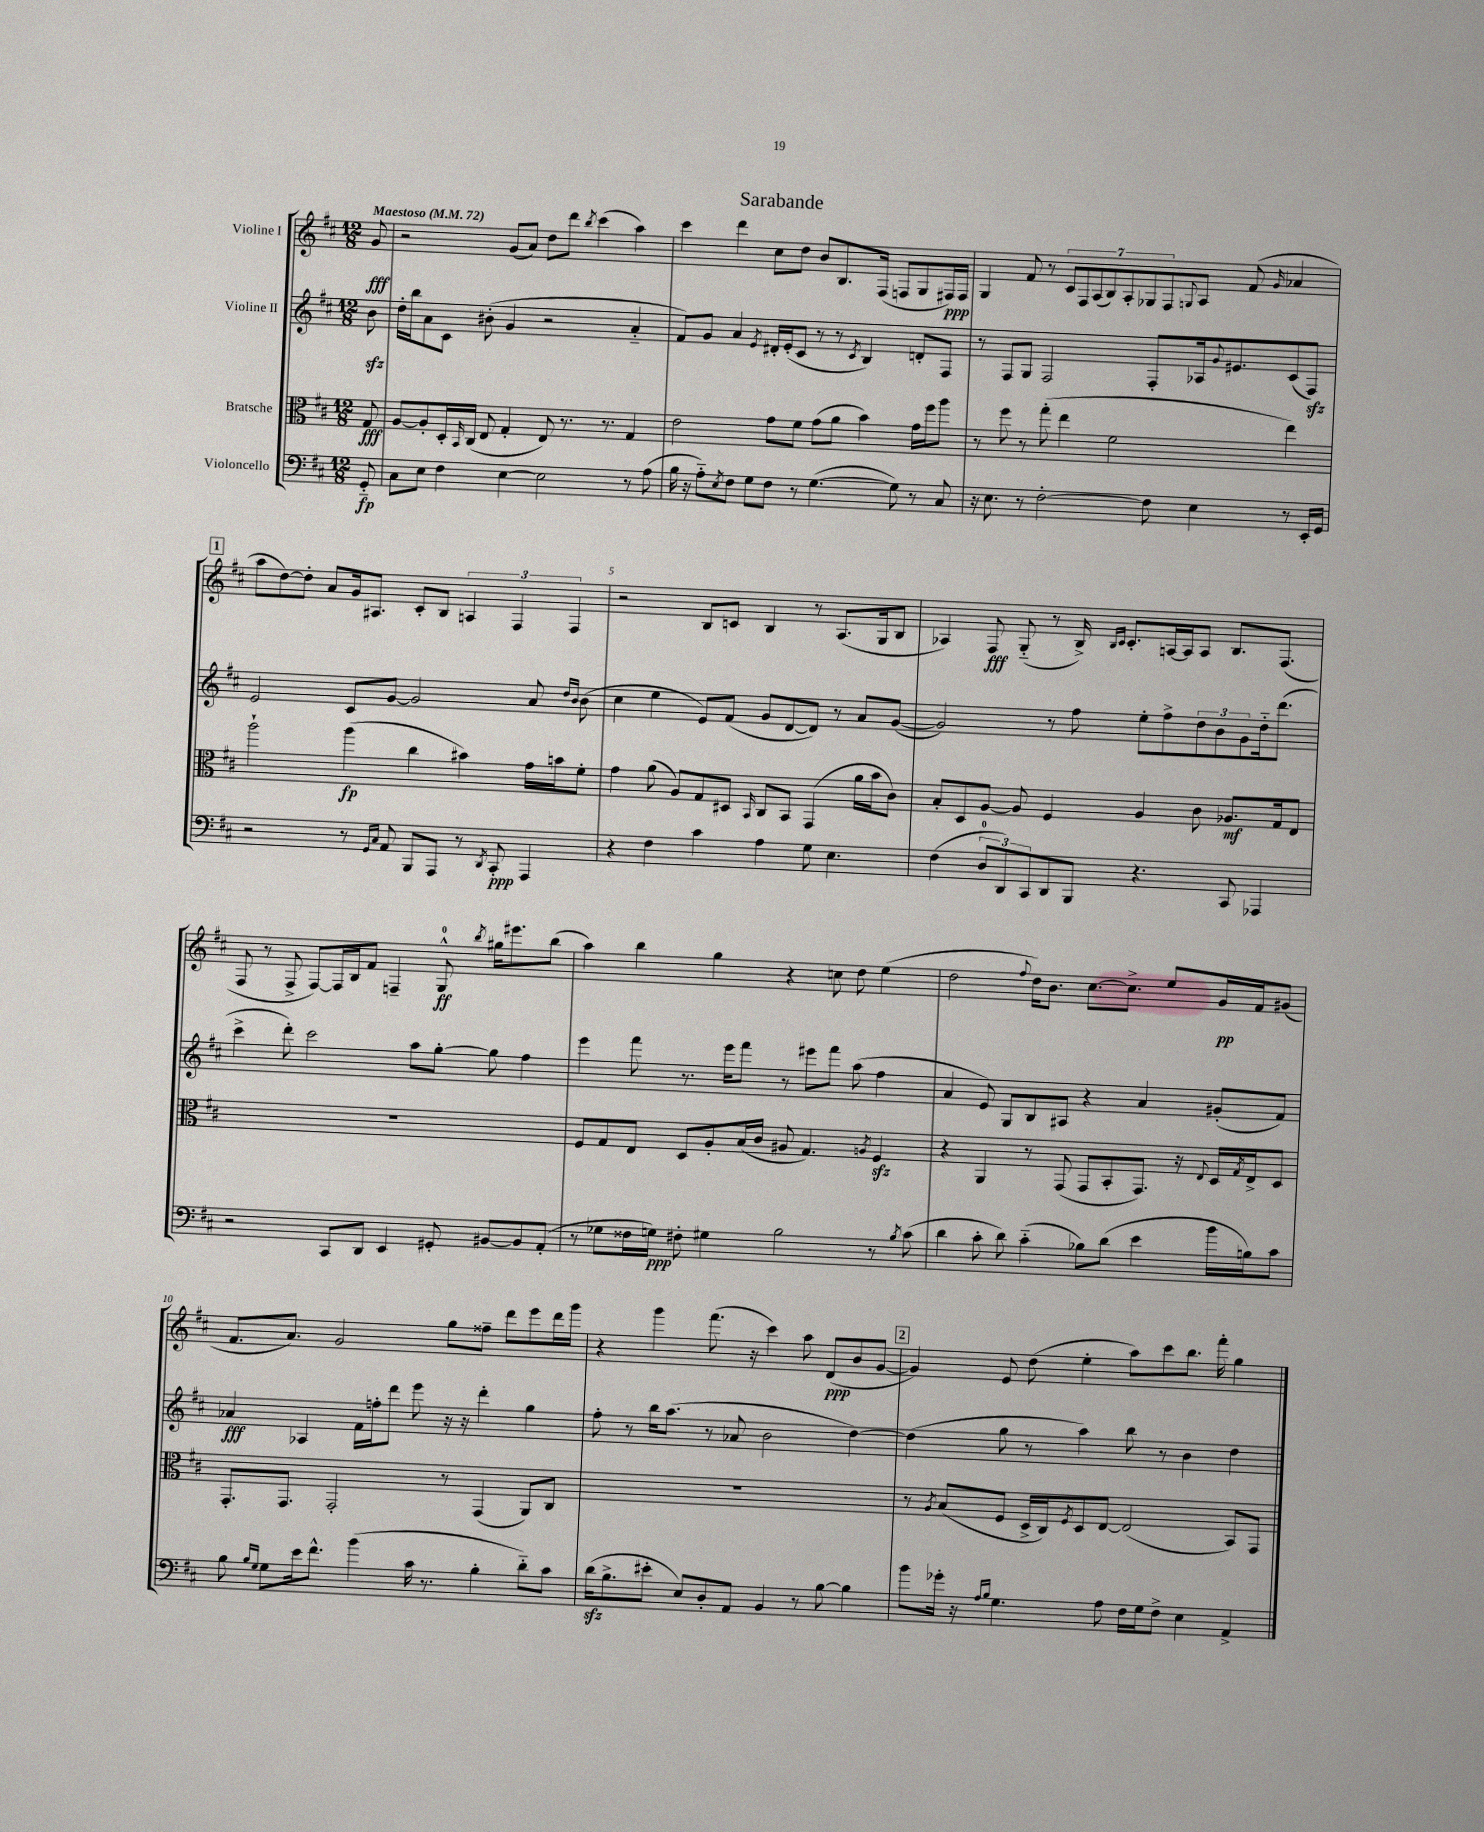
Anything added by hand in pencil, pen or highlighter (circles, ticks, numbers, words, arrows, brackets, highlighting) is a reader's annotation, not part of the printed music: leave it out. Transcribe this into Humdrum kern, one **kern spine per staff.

**kern	**kern	**kern	**kern
*staff4	*staff3	*staff2	*staff1
*clefF4	*clefC3	*clefG2	*clefG2
*k[f#c#]	*k[f#c#]	*k[f#c#]	*k[f#c#]
*M12/8	*M12/8	*M12/8	*M12/8
*MM72	*MM72	*MM72	*MM72
8GG'~	8G	8b	8g
=	=	=	=
8C#	[8A	16dd'	2r
.	.	16bb	.
8E	8A']	8a	.
4F#	16D'	8c#	.
.	16qqBB	.	.
.	(16C#	.	.
.	8E	(8b#'	.
[4E	4G'	4g	(8g
.	.	.	8a)
2E]	8E)	2r	8dd
.	8.r	.	8ddd
.	.	.	8qbb
.	.	.	(4ccc#
.	8.r	.	.
8r	4G	4a'~	4aa)
(8A	.	.	.
=	=	=	=
16B	2e	8f#)	4ccc#
16r	.	.	.
8A'~)	.	8g	.
8qE	.	.	.
8F#	.	4a	4ddd
8G	.	.	.
.	.	8qe	.
8F#	8g	16d#'	8cc#
.	.	(16e'	.
8r	8f#	8c#	8dd
([4.G	(8g	8r	8b
.	8a	8r	8.B
.	.	8qc#	.
.	4b)	4B)	.
.	.	.	(16F#
8G])	.	.	8F
8r	16g	8d'	8G
.	16ff#	.	.
8C#	8aa	8F#	16F#)
.	.	.	16F#
=	=	=	=
16r	8r	8r	4G
8.E	.	.	.
.	8ff#	8F#	.
8r	8r	8G	8f#
[2F#'	(8gg'	2F#	8r
.	4ee	.	14c#
.	.	.	14F#
.	.	.	(14A
.	.	.	14B)
.	2f#	.	.
.	.	.	14A'
.	.	.	14G-
8F#]	.	8F#'	.
.	.	.	14F#
.	.	.	8qqG
4E	.	16A-	8A
.	.	8qqg	.
.	.	8.e#	.
.	.	.	(8f#
.	.	.	16qqg
8r	4ee)	(8c#	4a-
16EE'	.	8F#)	.
16GG	.	.	.
=	=	=	=
2r	2aa`	2e	8aa
.	.	.	[8dd)
.	.	.	8dd']
.	.	.	8a
8r	(4aa	8c#	16g
.	.	.	8.A#
16qqGG	.	.	.
16qqC#	.	.	.
8AA	.	[8g	.
8BBB	4cc#	2g]	8c#'
8AAA	.	.	8B
8r	4b#)	.	6A
8qDD	.	.	.
8CC#'	.	.	.
.	.	.	6F#
4AAA	16g	8a	.
.	16b	.	.
.	.	.	6F#
.	.	16qqdd	.
.	.	16qqb	.
.	8f#'	(8b	.
=	=	=	=
4r	4g	4cc#	2r
4F#	(8a	4ee	.
.	8A)	.	.
4c#	8G	8e)	8B
.	8D#	(8f#	8c
.	16qqBB	.	.
4A	8C#	8g	4B
.	8BB	[8d	.
8G	(4GG	8d])	8r
4.E	.	8r	(8.A
.	16a	8a	.
.	16b	.	16G
.	8c#)	([8g	8B
=	=	=	=
(4F#	8B'	2g])	4A-)
.	8D	.	.
12D	[8A	.	8F#
12DD)	.	.	.
.	8A]	.	(8G'~
12CC#	.	.	.
8DD	4F#	8r	8r
8BBB	.	8ff#	16B^)
.	.	.	16qqB
.	.	.	16qqc#
.	.	.	8.c#'
4.r	4A	8ee'	.
.	.	8ff#^	[16A
.	.	.	16A]
.	8c#	12dd	8A
.	.	12b	.
8CC#	8.A-	.	8.B
.	.	12g	.
4AAA-	.	16dd'~	.
.	16G	(8.ddd	(8.F#
.	8E	.	.
=	=	=	=
2r	1.r	4ccc#^	8F#
.	.	.	8r
.	.	8ddd')	8F#^
.	.	2ccc#	[8F#)
8CC#	.	.	16F#]
.	.	.	16B
8DD	.	.	8f#
4EE	.	.	4F~
.	.	8aa	.
8GG#'	.	[8gg'	8G^^
.	.	.	8qbb
[8BB#	.	8gg]	16gg#
.	.	.	8.eee#
8BB#]	.	4ff#	.
(8AA'	.	.	(8bb
=	=	=	=
8r	8F#	4eee	4aa)
8G-	8G	.	.
16F##	8E	8fff#	4bb
16G)	.	.	.
8F#'	8D	8.r	.
4G#	8A'	.	4gg
.	.	16eee	.
.	(16B	8fff#	.
.	16c#	.	.
2B	8A#	8r	4r
.	4.G)	8eee#	.
.	.	8fff#	8cc
.	.	(8aa	8dd
.	8qA	.	.
8r	4F#	4ff#	(4ee
8qB	.	.	.
(8c#	.	.	.
=	=	=	=
4d	4r	4a	2dd
8c#'	4AA	8e)	.
8d)	.	8G	.
.	.	.	8qqff#
(4c#'~	8r	8B	16dd)
.	.	.	8.b
.	(8GG	8A#	.
8B-)	8GG	4r	[8.cc#
(8d	8BB'	.	.
.	.	.	8.cc#^]
4e	8.GG)	4a	.
.	.	.	8ee
.	16r	.	.
.	8qqE	.	.
16b	16D	(8g#'	16g
.	8qG	.	.
16B)	16E^	.	16f#
8c#	8D	8f#)	(8g#
=	=	=	=
8B	8.GG'	4a-	8.f#
16qqB	.	.	.
16qqG	.	.	.
8G	.	.	.
.	8.GG	.	8.a)
16e	.	4A-	.
8.f#^^	.	.	.
.	2GG'	.	2g
(4b	.	16f#	.
.	.	16ff'	.
.	.	8ddd	.
16c#	.	8eee	.
8.r	.	.	.
.	8r	16r	8gg
.	.	16r	.
4B'	(4GG	4ddd'	8ff##~
.	.	.	8ddd
8d'~)	8AA)	4gg	8eee
8c#	8C#	.	16ddd
.	.	.	16ggg
=	=	=	=
(16d	1.r	8ff#'	4r
8.B^	.	.	.
.	.	8r	.
8e#'	.	16bb	4ggg
.	.	(8.aa	.
8E)	.	.	.
8D'	.	8r	(8.fff#
8AA	.	8a-	.
.	.	.	16r
4BB	.	2b	4ccc#)
8r	.	.	8aa
[8B	.	.	(8d
4B]	.	[4dd)	8b
.	.	.	[8g
=	=	=	=
8b	8r	(4dd]	4g])
.	8qA	.	.
16g-'	(8B	.	.
16r	.	.	.
16qqA	.	.	.
16qqB	.	.	.
4.G	8F#	8gg	8e
.	16D^	8r	(8dd
.	16C#)	.	.
.	8qF#	.	.
.	8D	4aa)	4ee'
8A	[8E	.	.
16F#	(2E]	8bb	8aa)
16G	.	.	.
8F#^	.	8r	8ccc#
4E	.	4b	8.bb
.	.	.	16fff#'
4AA^	8BB)	4dd	4gg
.	8GG	.	.
==	==	==	==
*-	*-	*-	*-
